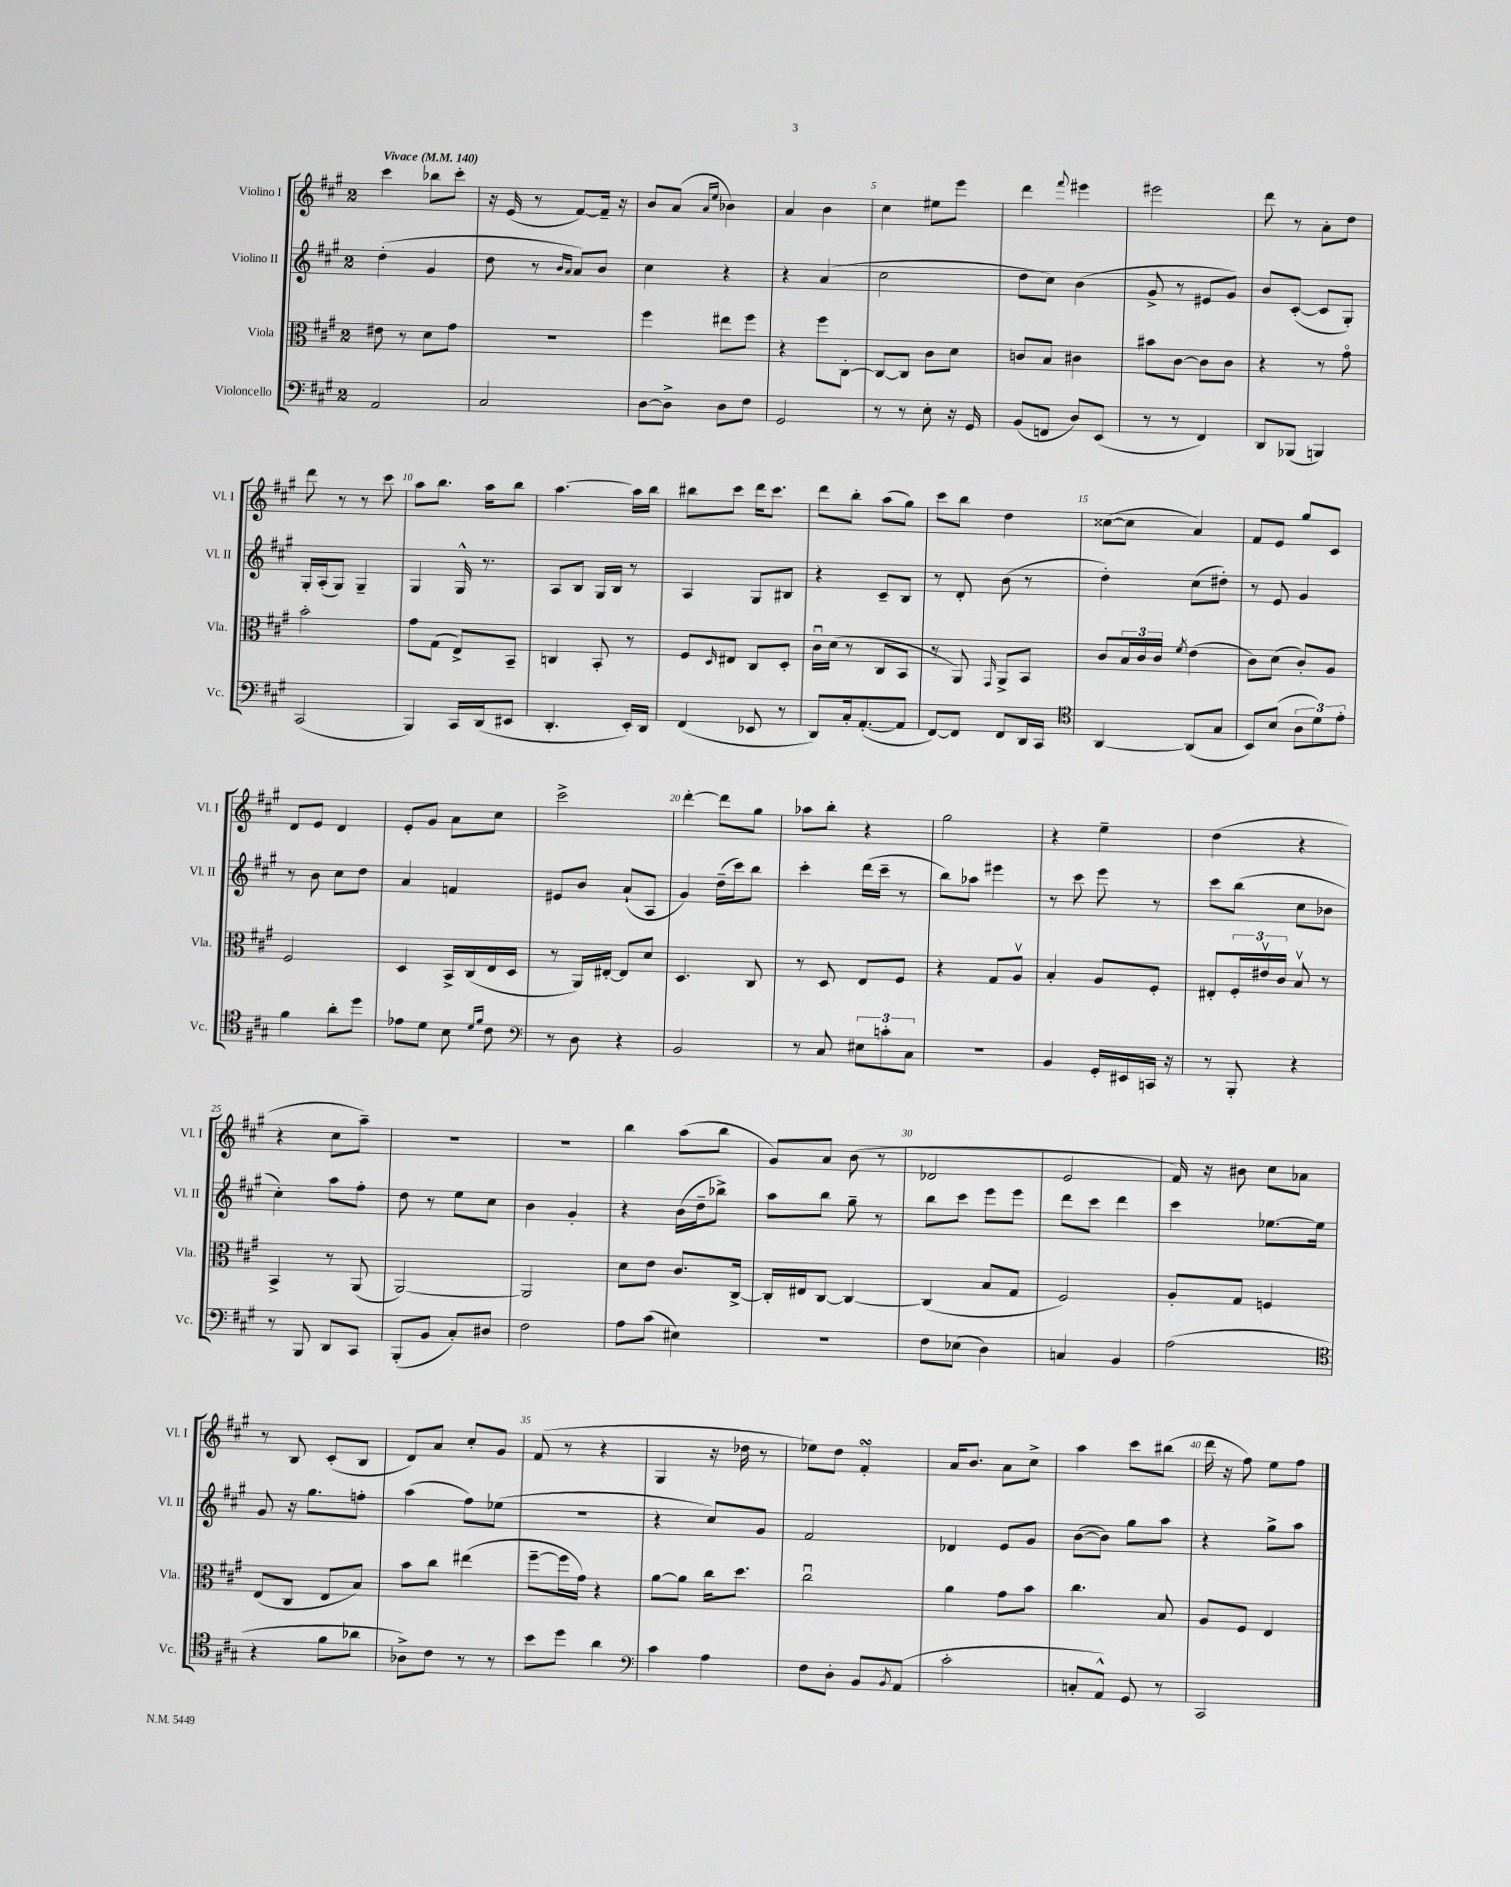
<<
\new StaffGroup <<
\new Staff = "s0" \with { instrumentName = "Violino I" shortInstrumentName = "Vl. I" } {
    \clef treble \key a \major \once \override Staff.TimeSignature.style = #'single-digit \time 2/4 \tempo "Vivace" 4 = 140
    cis'''4 bes''8 cis'''8-. |
    r16 e'16( r8 fis'8~) fis'16-- r16 |
    b'8 a'8( \grace { a'16 e''16 } bes'4) |
    a'4 b'4 |
    cis''4 eis''8 e'''8 |
    d'''4 \appoggiatura { fis'''8 } eis'''4 |
    eis'''2 |
    d'''8 r8 a'8-. d''8 |
    d'''8 r8 r8 cis'''8 |
    a''8 b''8. a''16 b''8 |
    a''4.~ a''16 b''16 |
    bis''8 cis'''8 d'''16 cis'''8. |
    d'''8 b''8-. a''8( gis''8) |
    cis'''8 b''8 d''4 |
    cisis''8~( cisis''8 a'4) |
    fis'8 e'8 gis''8 cis'8 |
    d'8 e'8 d'4 |
    e'8-. gis'8 a'8 cis''8 |
    cis'''2-> |
    d'''4~-. d'''8 gis''8 |
    aes''8 b''8-. r4 |
    gis''2 |
    r4 e''4-- |
    d''4( r4 |
    r4 cis''8 a''8--) |
    r2 |
    R2 |
    b''4 a''8( b''8 |
    gis'8) a'8 b'8( r8 |
    des'2 |
    e'2 |
    fis'16) r16 bis'8 cis''8 aes'8 |
    r8 b8 cis'8-.( b8 |
    d'8) a'8 cis''8-. gis'8 |
    fis'8( r8 r4 |
    gis4 r16 des''16 r8 |
    ees''8) d''8 fis'4-.\turn |
    a'16 b'8. a'8 cis''8-> |
    a''4 cis'''8 bis''8( |
    d'''16 r16 fis''8) e''8 fis''8 \bar "|." |
}
\new Staff = "s1" \with { instrumentName = "Violino II" shortInstrumentName = "Vl. II" } {
    \clef treble \key a \major \once \override Staff.TimeSignature.style = #'single-digit \time 2/4
    d''4-.( gis'4 |
    d''8 r8 \grace { b'16 a'16 } a'8) b'8 |
    cis''4 r4 |
    r4 a'4( |
    cis''2 |
    d''8 cis''8) b'4( |
    gis'8-> r8 eis'8 gis'8) |
    b'8 cis'8~-.( cis'8 gis8-.) |
    gis16-. a16-.( gis8) gis4-- |
    gis4 gis16-^ r8. |
    a8 b8 gis16 b16 r8 |
    a4 gis8 bis8 |
    r4 cis'8-- b8 |
    r8 d'8-. b'8( r8 |
    d''4-.) cis''8( dis''8-.) |
    r8 e'8 gis'4 |
    r8 b'8 cis''8 d''8 |
    a'4 f'4 |
    eis'8 b'8 a'8-!( a8 |
    gis'4) d''16--( cis'''16) b''8 |
    cis'''4-. d'''16( cis'''16-- r8 |
    b''8) aes''8 eis'''4 |
    r8 cis'''8 e'''8 r8 |
    cis'''8 b''8( cis''8 bes'8 |
    cis''4-.) a''8 fis''8-. |
    d''8 r8 e''8 cis''8 |
    b'4 gis'4-. |
    r4 b'16( d''16-- bes''8->) |
    a''8 b''8 gis''8-- r8 |
    b''8 cis'''8 e'''8 e'''8 |
    d'''8 cis'''8 d'''4 |
    cis'''4 ees''8.~ ees''16 |
    gis'8 r16 gis''8. f''8-. |
    a''4( fis''8) ees''8( |
    r2 |
    r4 cis''8) gis'8 |
    fis'2 |
    des'4 e'8 gis'8 |
    b'8~( b'8) gis''8 a''8 |
    r4 gis''8-> a''8 \bar "|." |
}
\new Staff = "s2" \with { instrumentName = "Viola" shortInstrumentName = "Vla." } {
    \clef alto \key a \major \once \override Staff.TimeSignature.style = #'single-digit \time 2/4
    eis'8 r8 d'8 gis'8 |
    r2 |
    fis''4 eis''8 fis''8 |
    r4 fis''8 cis8~-. |
    cis8~ cis8 cis'8 d'8 |
    c'8 b8 cis'4 |
    bis'8 cis'8~ cis'8 cis'8 |
    r4 r8 gis'8\flageolet |
    b'2-. |
    gis'8 gis8( e8->) b,8-- |
    c4 b,8-. r8 |
    fis8 \grace { d16 } eis8 cis8 d8-. |
    cis'16\downbow d'16( r8 cis8 b,8 |
    r8 a,8) \grace { gis,16 } a,8-> b,8 |
    cis'8 \tuplet 3/2 { b16 cis'16 cis'16 } \acciaccatura { fis'8 } e'4( |
    cis'8) d'8( cis'8-.) a8 |
    fis2 |
    d4 b,16-> cis16( e16 d16 |
    r8 a,16) eis16~-. eis8 d'8 |
    d4. cis8 |
    r8 d8 e8 fis8 |
    r4 gis8 a8\upbow |
    b4-. a8 fis8-. |
    eis8-. \tuplet 3/2 { fis16-. eis'16\upbow cis'16 } b8\upbow r8 |
    b,4-> r8 a,8( |
    a,2~) |
    a,2 |
    d'8 e'8 cis'8. cis16~-> |
    cis16-. eis16 cis8~ cis4~ |
    cis4( b8 gis8 |
    fis2) |
    a8-. gis8 f4 |
    e8( cis8 e8 b8) |
    b'8 cis''8 eis''4( |
    fis''8~-- fis''16 gis'16) r4 |
    a'8~ a'8 cis''16 d''8. |
    cis''2\downbow |
    a'4 gis'8 b'8 |
    cis''4. b8 |
    a8 fis8 e4 \bar "|." |
}
\new Staff = "s3" \with { instrumentName = "Violoncello" shortInstrumentName = "Vc." } {
    \clef bass \key a \major \once \override Staff.TimeSignature.style = #'single-digit \time 2/4
    a,2 |
    cis2 |
    d8~ d8-> d8 fis8 |
    gis,2 |
    r8 r8 e8-. r16 gis,16 |
    b,8( f,8 d8) e,8( |
    r8 r8 fis,4) |
    d,8 bes,,8( b,,4) |
    cis,2( |
    b,,4) cis,16 d,16( eis,8 |
    d,4.-. e,16-.) d,16 |
    fis,4( ees,8 r8 |
    d,8) cis16-. a,8.~-.( a,8 |
    fis,8~) fis,8 fis,8 d,16 cis,16 |
    \clef tenor a,4~ a,8( gis8 |
    b,8) b8( \tuplet 3/2 { a8 d'8) e'8-. } |
    fis'4 a'8-. d''8 |
    ees'8 d'8 b8 \grace { d'16 fis'16 } cis'8 |
    \clef bass r8 d8 r4 |
    b,2 |
    r8 cis8 \tuplet 3/2 { eis8 c'8-. cis8 } |
    r2 |
    b,4 gis,16-. eis,16 c,16 r16 |
    r8 b,,8-. r4 |
    r8 b,,8 d,8 cis,8 |
    b,,8-.( b,8 cis8-.) dis8 |
    fis2 |
    a8 cis'8( eis4) |
    r2 |
    fis8 ees8( d4) |
    c4 b,4 |
    a2( |
    \clef tenor r4 fis'8 aes'8 |
    aes8->) cis'8 r8 r8 |
    b'8 d''8 a'4 |
    \clef bass cis'4 a4 |
    fis8 d8-. b,8 \acciaccatura { b,8 } a,8( |
    cis'2-. |
    c8-. a,8-^) gis,8 r8 |
    cis,2 \bar "|." |
}
>>
>>
\layout { \context { \Score \override BarNumber.break-visibility = ##(#f #t #t) barNumberVisibility = #(every-nth-bar-number-visible 5) } }
